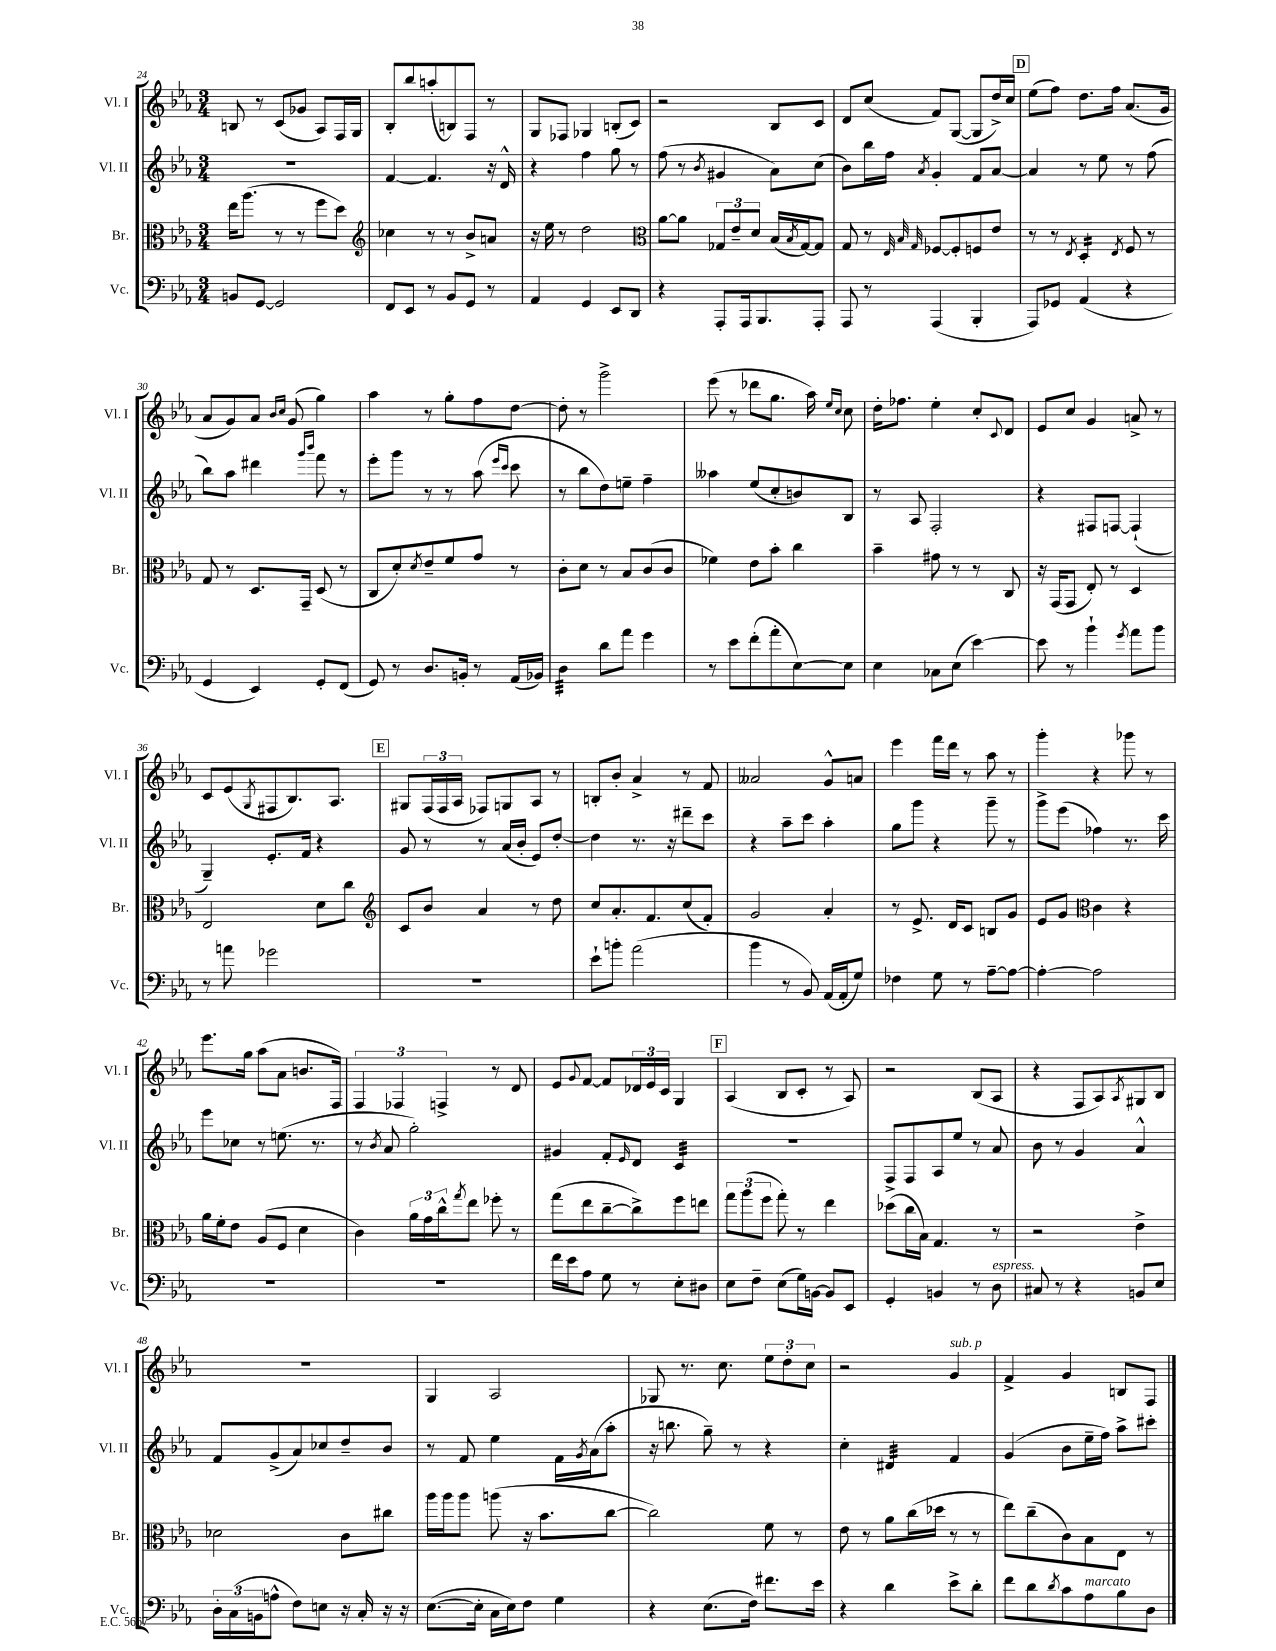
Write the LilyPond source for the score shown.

<<
\new StaffGroup <<
\new Staff = "s0" \with { instrumentName = "Vl. I" shortInstrumentName = "Vl. I" } {
    \clef treble \key ees \major \numericTimeSignature \time 3/4
    b8 r8 c'8( ges'8 aes8) f16 g16 |
    bes8-. bes''8 a''8-.( b8) f8 r8 |
    g8 fes8 ges4 b8-.( c'8) |
    r2 bes8 c'8 |
    d'8 c''8( f'8) g8~( g8 d''16->) c''16 |
    \mark \markup { \box "D" } ees''8( f''8) d''8. f''16 aes'8.( g'16 |
    aes'8 g'8) aes'8 \grace { bes'16 c''16 } g'8( g''4) |
    aes''4 r8 g''8-. f''8 d''8~ |
    d''8-. r8 g'''2-> |
    ees'''8( r8 des'''8 g''8. aes''16) \grace { ees''16 c''16 } c''8 |
    d''16-. fes''8. ees''4-. c''8-. \appoggiatura { c'8 } d'8 |
    ees'8 c''8 g'4 a'8-> r8 |
    c'8 ees'8( \acciaccatura { g8 } fis8 bes8.) aes8. |
    \mark \markup { \box "E" } gis8 \tuplet 3/2 { f16( f16 aes16 } fes8) g8 aes8 r8 |
    b8-. bes'8-. aes'4-> r8 f'8 |
    aeses'2 g'8-^ a'8 |
    ees'''4 f'''16 d'''16 r8 aes''8 r8 |
    g'''4-. r4 ges'''8 r8 |
    ees'''8. g''16 aes''8( aes'8 b'8. f16) |
    \tuplet 3/2 { f4 fes4 f4-> } r8 d'8 |
    ees'8 \appoggiatura { g'8 } f'8~ f'8 \tuplet 3/2 { des'16 ees'16 c'16 } g4 |
    \mark \markup { \box "F" } aes4( bes8 c'8-. r8 aes8) |
    r2 bes8( aes8 |
    r4 f8 aes8) \acciaccatura { aes8 } gis8 bes8 |
    R2. |
    g4 aes2 |
    ges8 r8. c''8. \tuplet 3/2 { ees''8 d''8-. c''8 } |
    r2 g'4^\markup { \italic "sub. p" } |
    f'4-> g'4 b8 f8 \bar "|." |
}
\new Staff = "s1" \with { instrumentName = "Vl. II" shortInstrumentName = "Vl. II" } {
    \clef treble \key ees \major \numericTimeSignature \time 3/4
    R2. |
    f'4~ f'4. r16 d'16-^ |
    r4 f''4 g''8 r8 |
    f''8( r8 \acciaccatura { bes'8 } gis'4 aes'8) c''8( |
    bes'8) bes''16 f''16 \acciaccatura { aes'8 } g'4-. f'8 aes'8~ |
    \mark \markup { \box "D" } aes'4 r8 ees''8 r8 f''8( |
    bes''8) aes''8 dis'''4 \grace { g'''16 bes'''16 } f'''8 r8 |
    ees'''8-. g'''8 r8 r8 aes''8( \grace { ees'''16 c'''16 } c'''8 |
    r8 bes''8 d''8) e''8-- f''4-- |
    aeses''4 ees''8( c''8-. b'8) bes8 |
    r8 aes8 f2-. |
    r4 fis8 f8~ f4-!( |
    g4--) ees'8.-. f'16 r4 |
    \mark \markup { \box "E" } g'8 r8 r8 aes'16( bes'16-. ees'8) d''8~-. |
    d''4 r8. r16 dis'''8-- c'''8 |
    r4 aes''8-- c'''8 aes''4-. |
    g''8 g'''8 r4 g'''8-- r8 |
    g'''8-> ees'''8( fes''4) r8. c'''16 |
    ees'''8 ces''8 r8 e''8.( r8. |
    r8 \acciaccatura { bes'8 } aes'8 g''2-.) |
    gis'4 f'8-. \grace { ees'16 } d'8 c'4:32 |
    \mark \markup { \box "F" } R2. |
    f8-> f8 aes8 ees''8 r8 aes'8 |
    bes'8 r8 g'4 aes'4-^ |
    f'8 g'8->( aes'8) ces''8 d''8-- bes'8 |
    r8 f'8 ees''4 f'16 \acciaccatura { g'8 } aes'16( aes''8-. |
    r16 b''8. g''8--) r8 r4 |
    c''4-. dis'4:32 f'4 |
    g'4( bes'8 ees''16-- f''16) aes''8-> cis'''8-. \bar "|." |
}
\new Staff = "s2" \with { instrumentName = "Br." shortInstrumentName = "Br." } {
    \clef alto \key ees \major \numericTimeSignature \time 3/4
    ees''16 aes''8.( r8 r8 f''8 d''8) |
    \clef treble ces''4 r8 r8 bes'8-> a'8 |
    r16 ees''16 r8 d''2 |
    \clef alto aes'8~ aes'8 \tuplet 3/2 { ges8 ees'8-- d'8 } bes16( \acciaccatura { bes8 } ges16~) ges8 |
    g8 r8 \grace { ees32 bes32 g32 } fes8~ fes8-. f8 ees'8 |
    \mark \markup { \box "D" } r8 r8 \acciaccatura { ees8 } d4:16-. \acciaccatura { ees8 } f8 r8 |
    g8 r8 d8. g,16-- d8( r8 |
    c8 d'8-.) \acciaccatura { d'8 } ees'8-- f'8 g'8 r8 |
    c'8-. d'8 r8 bes8 c'8( c'8 |
    fes'4) ees'8 bes'8-. c''4 |
    bes'4-- gis'8 r8 r8 c8 |
    r16 g,16( g,8 ees8-.) r8 d4 |
    ees2 d'8 c''8 |
    \mark \markup { \box "E" } \clef treble c'8 bes'8 aes'4 r8 d''8 |
    c''8 aes'8.-. f'8. c''8( f'8-.) |
    g'2 aes'4-. |
    r8 ees'8.-> d'16 c'8 b8 g'8 |
    ees'8 g'8 \clef alto c'4 r4 |
    aes'16 f'16-. ees'8 aes8( f8 d'4 |
    c'4) \tuplet 3/2 { aes'16 g'16 c''16-^ } \acciaccatura { g''8 } ees''8 fes''8-. r8 |
    g''8( ees''8 c''8~-- c''8->) f''8 e''8 |
    \mark \markup { \box "F" } \tuplet 3/2 { g''8 aes''8( f''8 } g''8-.) r8 ees''4 |
    des''8( c''16 bes16) g4. r8 |
    r2 ees'4-> |
    des'2 c'8 cis''8 |
    aes''16 aes''16 aes''8 a''8( r16 bes'8. c''8~ |
    c''2) f'8 r8 |
    ees'8 r8 aes'8 c''16( des''16 r8 r8 |
    ees''8) c''8--( c'8) bes8 ees8 r8 \bar "|." |
}
\new Staff = "s3" \with { instrumentName = "Vc." shortInstrumentName = "Vc." } {
    \clef bass \key ees \major \numericTimeSignature \time 3/4
    b,8 g,8~ g,2 |
    f,8 ees,8 r8 bes,8 g,8 r8 |
    aes,4 g,4 ees,8 d,8 |
    r4 aes,,8-. aes,,16 bes,,8. aes,,8-. |
    aes,,8 r8 aes,,4( bes,,4-. |
    \mark \markup { \box "D" } aes,,8) ges,8 aes,4( r4 |
    g,4 ees,4) g,8-. f,8( |
    g,8) r8 d8. b,16-. r8 aes,16( bes,16) |
    d4:32 d'8 aes'8 g'4 |
    r8 ees'8 f'8-.( aes'8-. ees8~) ees8 |
    ees4 ces8 ees8( ees'4~) |
    ees'8 r8 bes'4-! \acciaccatura { g'8 } aes'8 bes'8 |
    r8 a'8 ges'2 |
    \mark \markup { \box "E" } R2. |
    ees'8-! b'8-. aes'2( |
    bes'4 r8 bes,8) aes,16( aes,16-. g8) |
    fes4 g8 r8 aes8~-- aes8~ |
    aes4~-. aes2 |
    R2. |
    R2. |
    f'16 ees'16 aes8 g8 r8 ees8-. dis8 |
    \mark \markup { \box "F" } ees8 f8-- ees8( g16) b,16~ b,8 ees,8 |
    g,4-. b,4 r8 d8^\markup { \italic "espress." } |
    cis8 r8 r4 b,8 ees8 |
    \tuplet 3/2 { d16-. c16( b,16 } a8-^ f8) e8 r16 c16-. r16 r16 |
    ees8.~( ees16-. c16 ees16) f8 g4 |
    r4 ees8.( f16) fis'8. ees'16 |
    r4 d'4 ees'8-> d'8-. |
    f'8 d'8 \acciaccatura { d'8 } c'8 aes8^\markup { \italic "marcato" } bes8 d8 \bar "|." |
}
>>
>>
\layout { \context { \Score currentBarNumber = #24 } }
